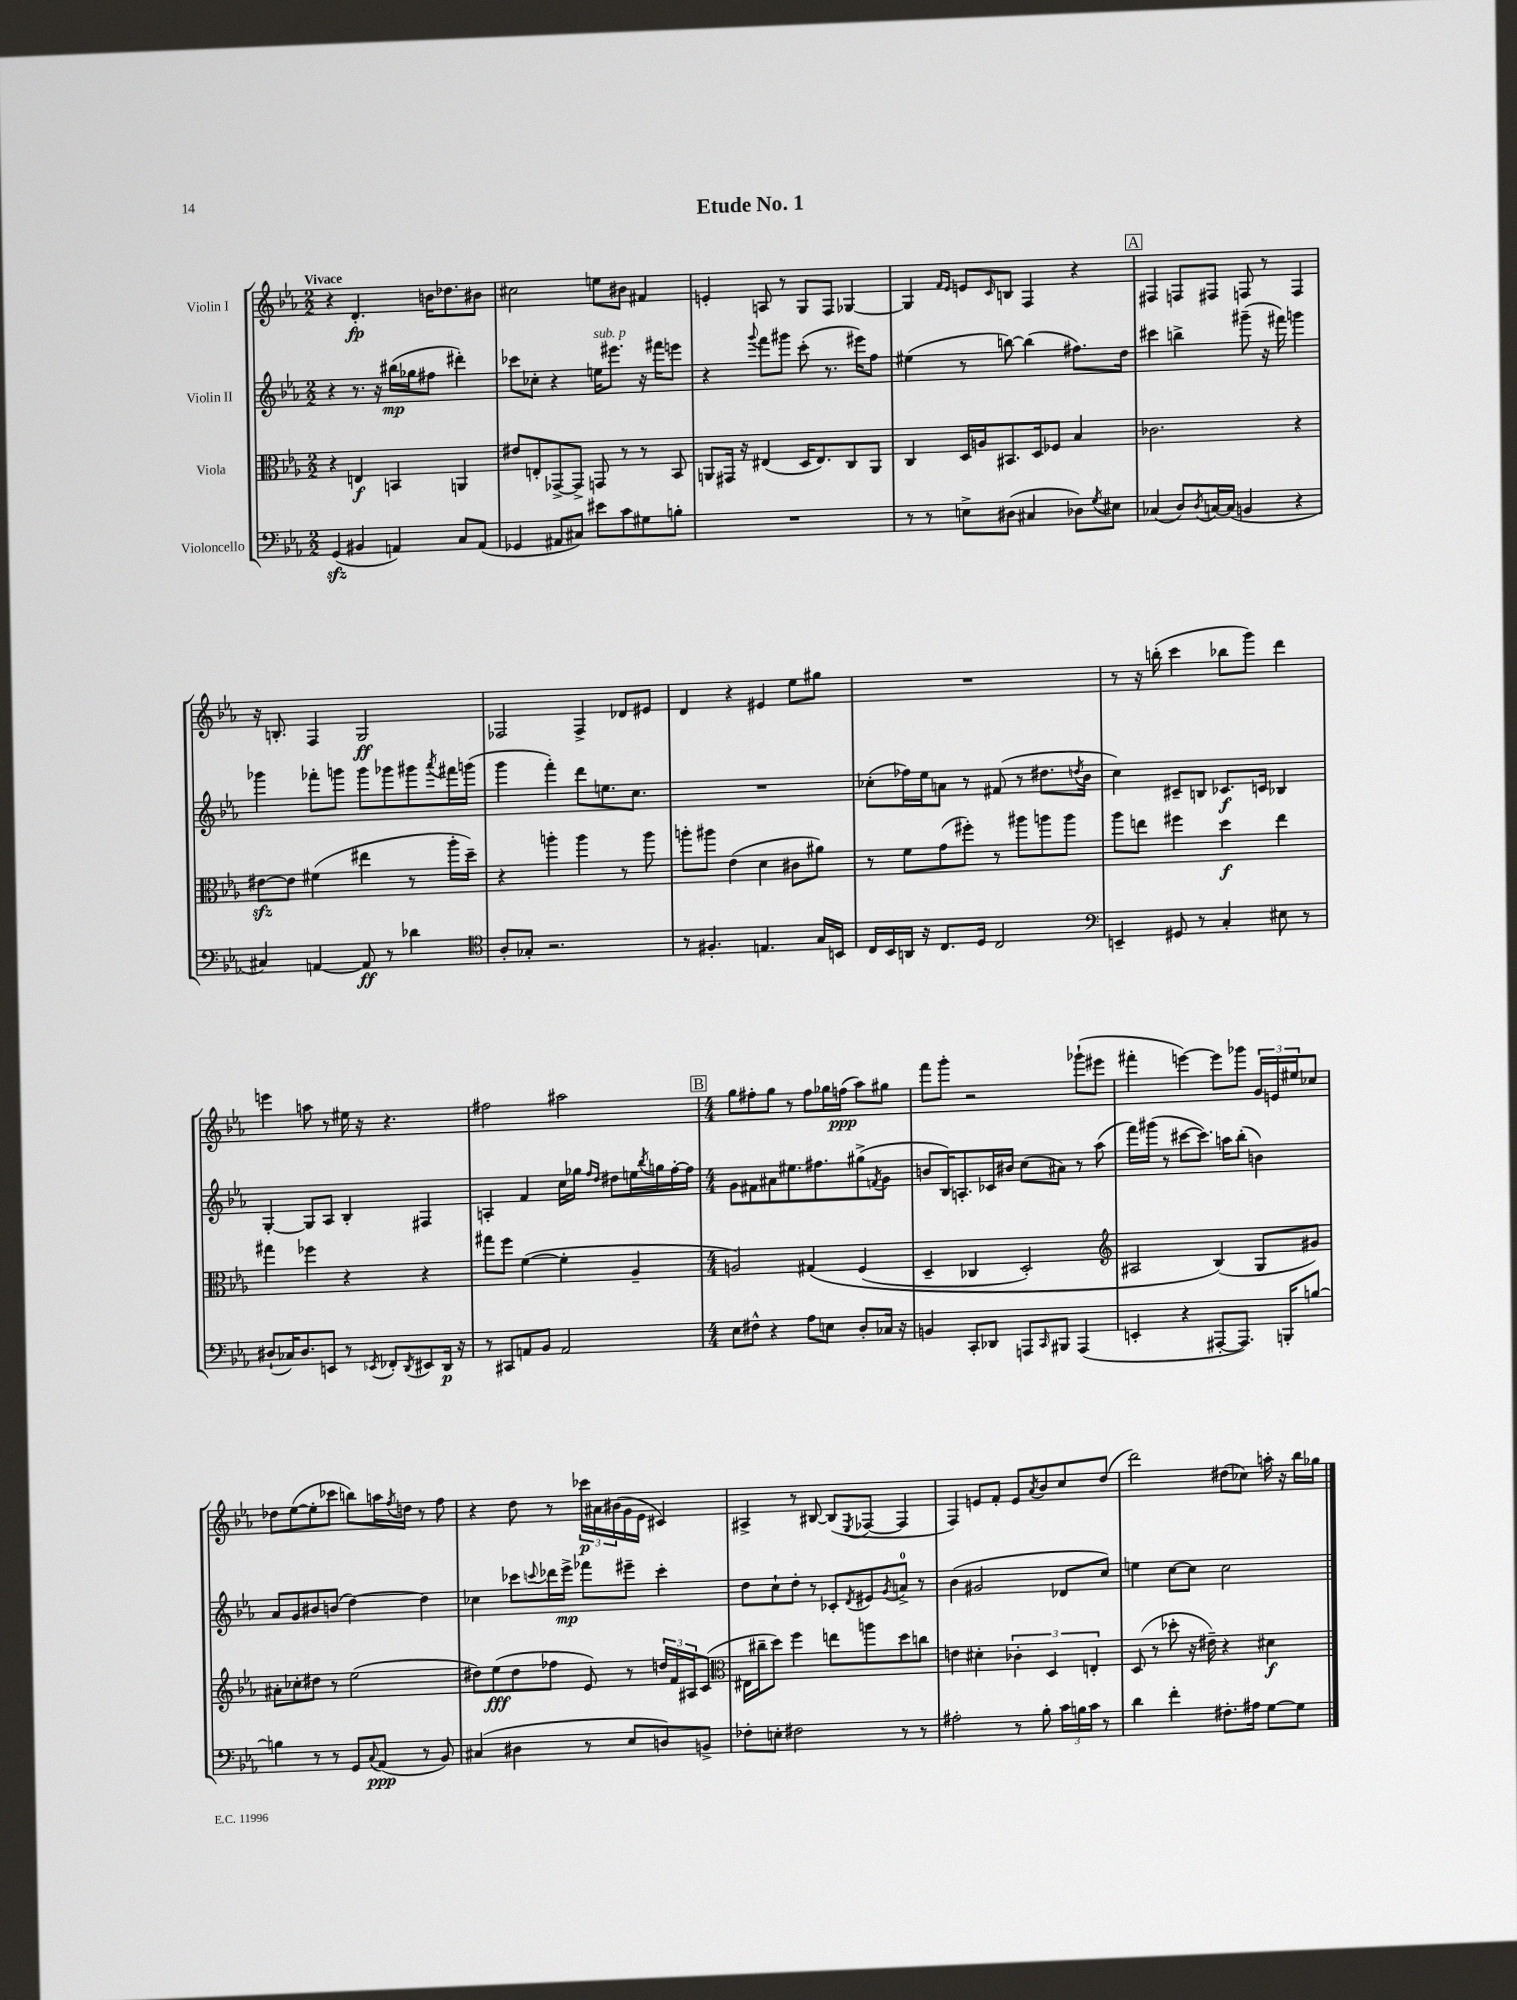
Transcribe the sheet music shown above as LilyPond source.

\header { title = "Etude No. 1" }
<<
\new StaffGroup <<
\new Staff = "s0" \with { instrumentName = "Violin I" } {
    \clef treble \key ees \major \numericTimeSignature \time 2/2 \tempo "Vivace"
    r4 d'4.-.\fp b'16 des''8. bis'8 |
    cis''2 e''8 bis'8 fis'4 |
    e'4-. a8 r8 g8 f8 ges4~ |
    ges4 \grace { f'16 ees'16 } e'8 \grace { c'16 } b8 f4 r4 |
    \mark \markup { \box "A" } fis4 f8 fis8 f8 r8 f4 |
    r16 b8.-. f4 g2\ff |
    fes2 fes4-> des'8 eis'8 |
    d'4 r4 eis'4 ees''8 gis''8 |
    R1 |
    r8 r16 b''16-.( c'''4 bes''8 g'''8) d'''4 |
    e'''4 a''8 r8 eis''16 r16 r4. |
    fis''2 ais''2 |
    \mark \markup { \box "B" } \numericTimeSignature \time 4/4 g''8 fis''8-. g''8 r8 fis''8 ges''16 f''16\ppp( aes''8) gis''8 |
    f'''8 g'''8-. r2 ges'''8-!( eis'''8 |
    fis'''4-. e'''4~) e'''8 ges'''8 \tuplet 3/2 { g'16 e'16 eis''16 } ces''8 |
    des''8 ees''8~( ees''8-. ces'''8 b''8) a''16 \acciaccatura { f''8 } d''16 r8 f''8 |
    r4 d''8 r8 \tuplet 3/2 { ces'''16\p ais'16 bis'16( } g'16 ees'16 cis'4) |
    ais4-> r8 bis8~ bis8( \acciaccatura { ees8 } fes8~ fes4 |
    f4) e'8 f'8-. e'8 \acciaccatura { aes'8 } bes'8 c''8 d''8( |
    d'''2) dis''8( ces''8) a''16-. r16 bes''16 ges''16 \bar "|." |
}
\new Staff = "s1" \with { instrumentName = "Violin II" } {
    \clef treble \key ees \major \numericTimeSignature \time 2/2
    r4 r8. r16 bis''16\mp( ges''16 fis''8 dis'''4-.) |
    ces'''8 ces''8-. r4 e''16^\markup { \italic "sub. p" } eis'''8. r16 fis'''16 e'''8 |
    r4 \appoggiatura { g'''8 } f'''8 gis'''8 c'''8-.( r8. eis'''16) f''8 |
    eis''4( r8 b''8~) b''4( fis''8.) d''16 |
    \mark \markup { \box "A" } cis'''4 b''4-> gis'''8--( r16 fis'''16) g'''4 |
    ges'''4 fes'''8-. g'''8 g'''8 ges'''8 gis'''8 \acciaccatura { aes'''8 } fis'''16 g'''16( |
    g'''4 f'''4-.) d'''8 e''8. c''8. |
    R1 |
    ces''8-.( fes''16) ees''16 a'8 r8 fis'8( r8 dis''8. \acciaccatura { d''8 } bes'16 |
    c''4) cis'8-- b8 ces'8.\f c'16 bes4 |
    g4~-. g8 aes8 bes4-. fis4 |
    a4-. f'4 c''16 ges''16 \grace { f''16 d''16 } dis''8 e''16 \acciaccatura { bes''8 } g''16 f''16~-. f''16 |
    \mark \markup { \box "B" } \numericTimeSignature \time 4/4 g'8 fis'8 ais'8 eis''8. fis''8. gis''8->( \acciaccatura { f'8 } g'8 |
    b'8 bes16) a8.-. ces'16 bis'16 c''8( ais'8) r8 aes''8( |
    f'''16) gis'''16( r8 cis'''8~ cis'''8.) a''16 bes''8-.( b'4) |
    aes'8 g'8 bis'8 b'8( d''4~) d''4 |
    ces''4 ces'''8 \appoggiatura { c'''8 } des'''16 ees'''16->\mp fes'''8 eis'''8-- c'''4-. |
    d''8 c''8-! d''8-. r8 ces'8-. \acciaccatura { d'8 } eis'8 \acciaccatura { g'8 } a'8-0-> r8 |
    bes'4( gis'2 des'8 c''8) |
    e''4 c''8~ c''8 c''2 \bar "|." |
}
\new Staff = "s2" \with { instrumentName = "Viola" } {
    \clef alto \key ees \major \numericTimeSignature \time 2/2
    r4 e4\f b,4 a,4 |
    eis'8 e8-. ges,8~-> ges,8-> g,8 r8 r8 bes,8 |
    a,8 gis,16 r16 eis4( d16 eis8.) c8 a,8 |
    c4 d16 a16 bis,8. d16 fes8 bes4 |
    \mark \markup { \box "A" } ces'2. r4 |
    eis'8~\sfz eis'8 fis'4( eis''4 r8 aes''16-. d''16--) |
    r4 a''4-. a''4 r8 a''8 |
    a''8-. ais''8 ees'4( d'4 cis'8 ais'8) |
    r8 f'8 g'8( fis''8-.) r8 ais''8 a''8 a''8 |
    aes''8 e''8 fis''4 d''4\f e''4 |
    gis''4 fes''4 r4 r4 |
    gis''8 f''8 f'4~( f'4-. aes4-- |
    \mark \markup { \box "B" } \numericTimeSignature \time 4/4 a2) gis4\( f4( |
    d4-- ces4 d2-.) |
    \clef treble ais2 bes4(\) g8 gis'8) |
    ais'8-. ces''8-. dis''8 r8 ees''2( |
    dis''8) ees''8\fff( dis''8 fes''8 ees'8) r8 \tuplet 3/2 { d''16 f'16 ais16 } c'8( |
    \clef alto eis16 cis''16-- d''8) f''4 e''8 a''8 d''8 c''8 |
    e'4 dis'4-. \tuplet 3/2 { ces'4-. d4 e4-. } |
    d8( r8 des''8-. r16 eis'16--) r4 dis'4\f \bar "|." |
}
\new Staff = "s3" \with { instrumentName = "Violoncello" } {
    \clef bass \key ees \major \numericTimeSignature \time 2/2
    g,4\sfz( bis,4 a,4) c8 a,8( |
    ges,4 ais,8 cis8) eis'8 c'8 gis8 b8-. |
    R1 |
    r8 r8 e8-> dis8( cis4 des8) \acciaccatura { g8 } eis8 |
    \mark \markup { \box "A" } ces4( d8) \acciaccatura { d8 } c16~ c16( b,4 r4 |
    cis4) a,4~ a,8\ff r8 des'4 |
    \clef tenor aes8-. ges8-. r2. |
    r8 fis4.-. e4. g16 b,16 |
    c16 bes,16 a,16 r16 c8. d16 c2 |
    \clef bass e,4-- gis,8 r8 c4-. eis8 r8 |
    dis8-!( ces16) dis8. e,8 r8 \acciaccatura { ees,8 } fes,8-. \acciaccatura { d,8 } eis,8 d,16\p r16 |
    r8 cis,8 a,8 bes,8 a,2 |
    \mark \markup { \box "B" } \numericTimeSignature \time 4/4 ees8 fis8-^ r4 aes8 e8 d8-. ces16 r16 |
    b,4 c,8-. des,8 a,,8 \grace { c,16 } bis,,8 a,,4( |
    e,4-. r4 ais,,8~-. ais,,8.) b,,16-. b8~ |
    b4 r8 r8 g,8 \appoggiatura { c8 } aes,8\ppp( r8 bes,8) |
    cis4( dis4 r8 ees8 d8) b,8-> |
    fes8-. e8-. fis2 r8 r8 |
    ais2-. r8 bes8-. \tuplet 3/2 { c'16 b16 c'16 } r8 |
    d'4 f'4-. fis8.-. ais16 g8~ g8 \bar "|." |
}
>>
>>
\layout { \context { \Score \remove "Bar_number_engraver" } }
